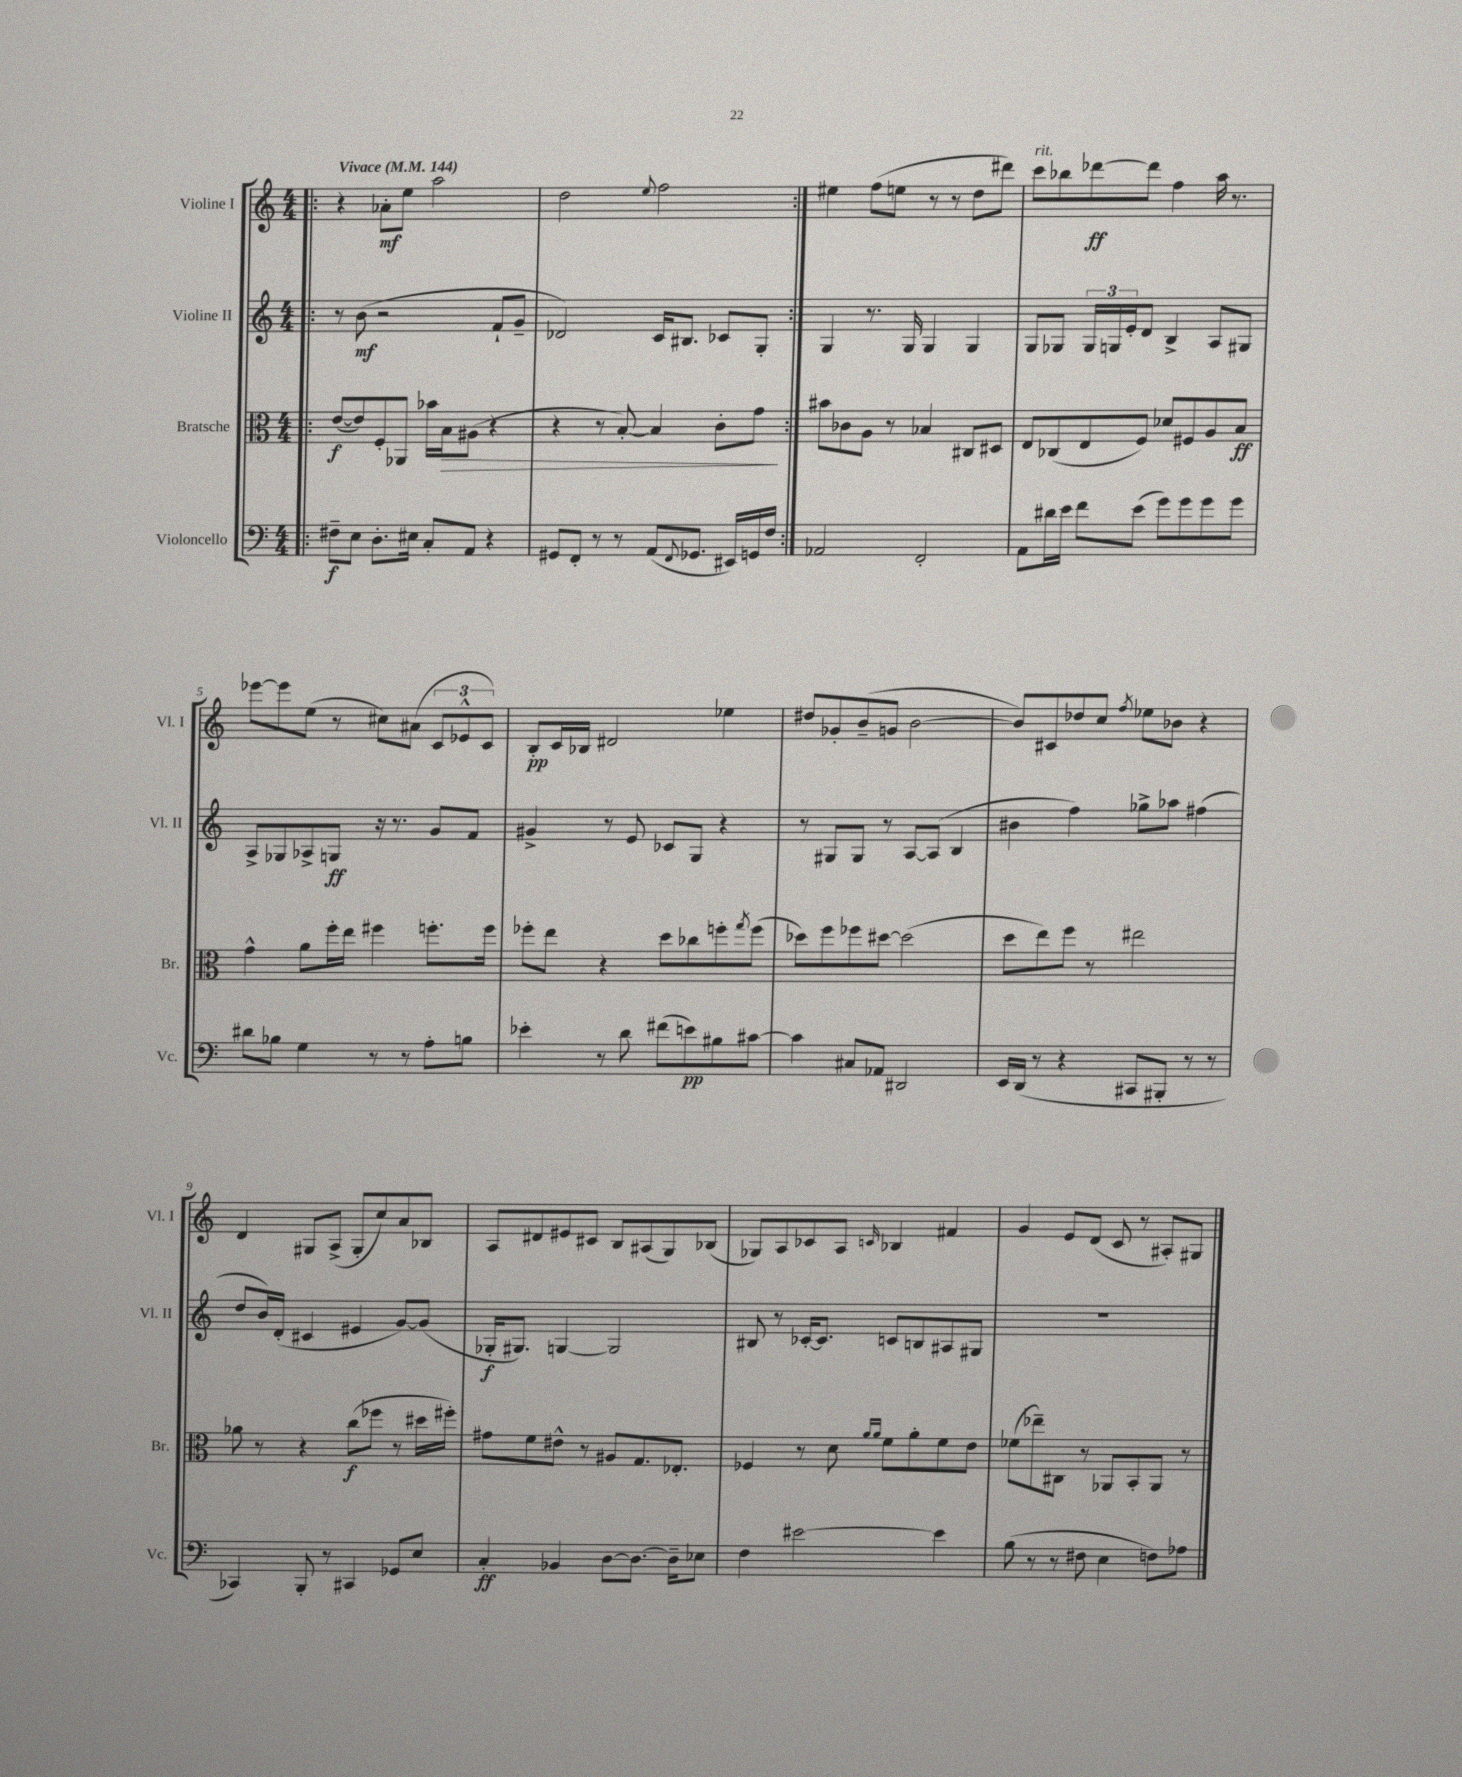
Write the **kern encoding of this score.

**kern	**kern	**kern	**kern
*staff4	*staff3	*staff2	*staff1
*clefF4	*clefC3	*clefG2	*clefG2
*k[]	*k[]	*k[]	*k[]
*M4/4	*M4/4	*M4/4	*M4/4
*MM144	*MM144	*MM144	*MM144
=!|:	=!|:	=!|:	=!|:
8F#~	([8e	8r	4r
8E	8e])	(8b	.
8.D'	8F'	2r	8a-'
.	8AA-	.	8ee
16E#	.	.	.
8C'	16b-	.	2aa
.	16B	.	.
8AA	(8A#	.	.
4r	4r	8f`	.
.	.	8g~	.
=	=	=	=
8GG#	4r	2d-)	2dd
8FF'	.	.	.
8r	8r	.	.
8r	[8B')	.	.
.	.	.	8qqee
(8AA	4B]	16c	2ff
.	.	8.B#	.
8qqFF	.	.	.
8.GG-	.	.	.
.	8c'	8c-	.
16EE#)	.	.	.
16GG	8g	8G'	.
16F	.	.	.
=:|!	=:|!	=:|!	=:|!
2AA-	8b#	4G	4ee#
.	8c-	.	.
.	8A	8.r	(8ff
.	8r	.	8ee
.	.	16G	.
2FF'	4B-	4G	8r
.	.	.	8r
.	8C#	4G	8dd
.	8D#	.	8ddd#)
=	=	=	=
8AA	8E	8G	8ccc
16d#	(8C-	8G-	8bb-
16e	.	.	.
8f	8E	24G-	[8ddd-
.	.	24G	.
.	.	24e'	.
(8e	8F)	8d	8ddd-]
8g)	8d-	4B^	4ff
8g	8F#	.	.
8g	8A	8A	16aa
.	.	.	8.r
8g	8B	8G#	.
=	=	=	=
8d#	4g^^	8A^	[8eee-
8B-	.	8G-	8eee-]
4G	8a	8A-^	(8ee
.	16ff'	8G	8r
.	16ee	.	.
8r	4ff#	16r	8cc#)
.	.	8.r	.
8r	.	.	(8a#
8A'	8.ff'	8g	12c
.	.	.	12e-^^
8B	.	8f	.
.	.	.	12c)
.	16ff	.	.
=	=	=	=
4e-'	8ff-'	4g#^	8B'
.	8ee	.	16c
.	.	.	16B-
8r	4r	8r	2d#
8d	.	8e	.
(8f#	8dd	8c-	.
8e)	8cc-	8G	.
8B#	8ff'	4r	4ee-
.	8qgg	.	.
[8c#	(8ff	.	.
=	=	=	=
4c#]	8dd-)	8r	8dd#
.	8ff	8G#	8g-'
8C#	8ff-	8G#	(8b~
8AA-	[8dd#	8r	8g
2DD#	(2dd#]	[8A	[2b
.	.	(8A]	.
.	.	4B	.
=	=	=	=
16EE	8dd	4b#	8b])
(16DD	.	.	.
8r	8ee)	.	8c#
4r	8ff	4ff)	8dd-
.	8r	.	8cc
.	.	.	8qff
8CC#	2ee#	8gg-^	8ee-
8BBB#'	.	8aa-	8b-
8r	.	(4ff#	4r
8r	.	.	.
=	=	=	=
4CC-)	8a-	8dd	4d
.	8r	16b)	.
.	.	(16d'	.
8BBB'	4r	4c#	8G#
8r	.	.	(8A^
4CC#	(8cc	4e#	8G#'
.	8ff-	.	8cc)
8GG-	8r	[8g)	8a
8E	16dd#	(8g]	8B-
.	16ff#')	.	.
=	=	=	=
4C'	8g#	16G-'	8A
.	.	8.G#)	.
.	8f	.	8d#
4BB-	8e#^^	[4G	8e#
.	8r	.	8c#
[8D	8A#	2G]	8B
8.D_	8.G	.	(8A#
.	.	.	8G)
16D~]	8.E-'	.	.
8E-	.	.	(8B-
=	=	=	=
4F	4F-	8B#	8G-)
.	.	8r	8A
[2e#	8r	[16c-'	8c-
.	.	8.c-]	.
.	8d	.	8A
.	16qqa	.	.
.	16qqa	.	16qqc
.	8f	8c	4B-
.	8a'	8B	.
4e#]	8f	8A#	4f#
.	8e	8G#	.
=	=	=	=
(8B	(8f-	1r	4g
8r	8ee-~)	.	.
8r	8C#	.	8e
8F#	8r	.	(8d
4E	8AA-	.	8c
.	8BB'	.	8r
8F)	8AA-	.	8A#')
8A-	8r	.	8G#
==	==	==	==
*-	*-	*-	*-
